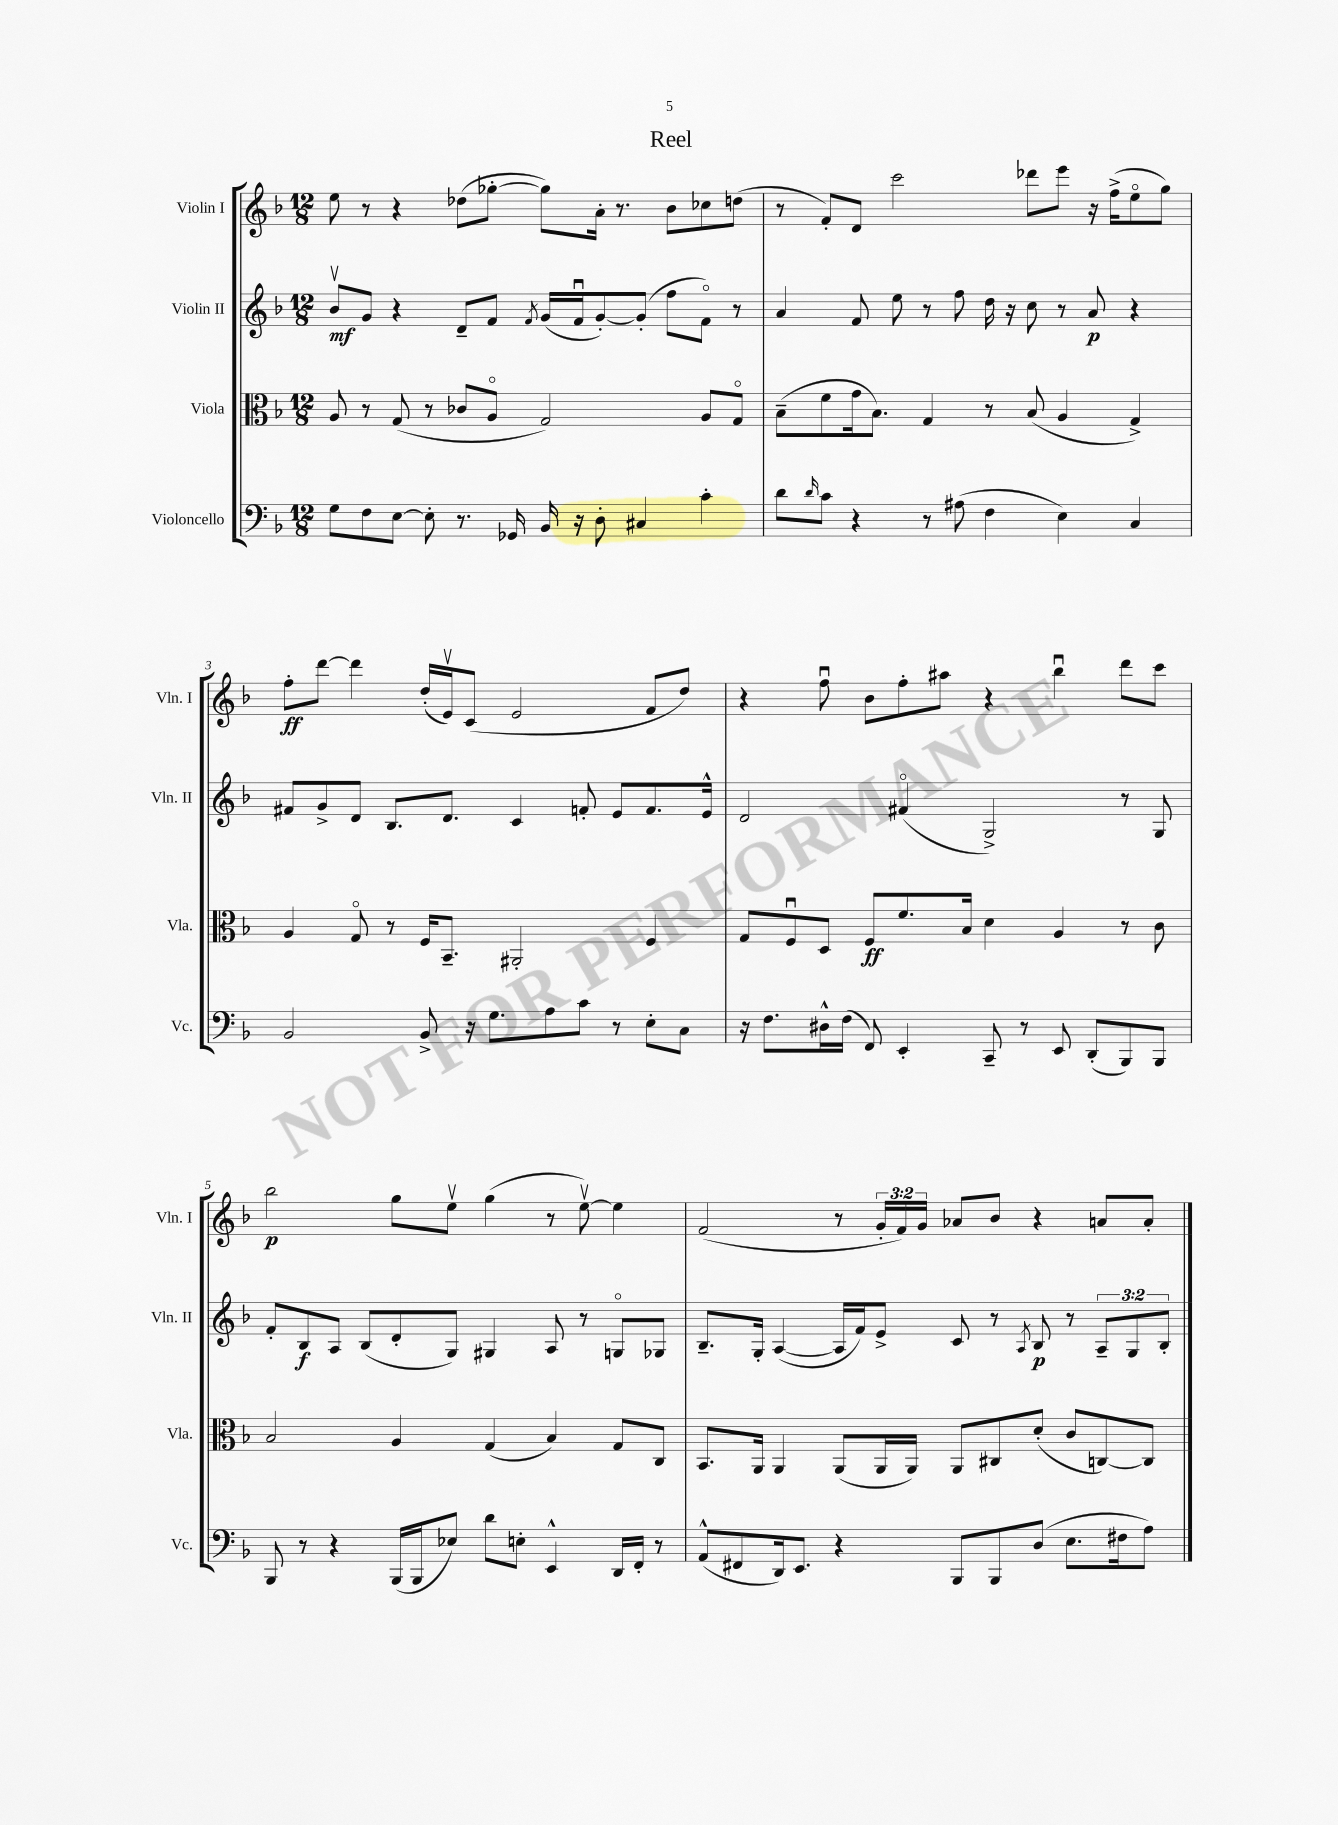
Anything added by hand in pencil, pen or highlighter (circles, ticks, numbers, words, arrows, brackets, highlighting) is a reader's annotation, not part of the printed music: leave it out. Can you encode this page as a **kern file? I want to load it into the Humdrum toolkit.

**kern	**kern	**kern	**kern
*staff4	*staff3	*staff2	*staff1
*clefF4	*clefC3	*clefG2	*clefG2
*k[b-]	*k[b-]	*k[b-]	*k[b-]
*M12/8	*M12/8	*M12/8	*M12/8
8G	8A	8b-v	8ee
8F	8r	8g	8r
[8E	(8G	4r	4r
8E']	8r	.	.
8.r	8c-	8d~	(8dd-
.	8Ao	8f	[8gg-'
16GG-	.	.	.
.	.	8qf	.
16BB-	2G)	(16g	8gg-])
16r	.	16fu	.
8D'	.	[8g')	16a'
.	.	.	8.r
4C#	.	(8g']	.
.	.	8ff	8b-
4c'	8A	8fo)	8cc-
.	8Go	8r	(8dd
=	=	=	=
8d	(8B-~	4a	8r
16qqd	.	.	.
8c	8f	.	8f')
4r	16g	8f	8d
.	8.B-)	.	.
.	.	8ee	2ccc
8r	4G	8r	.
(8A#	.	8ff	.
4F	8r	16dd	.
.	.	16r	.
.	(8B-	8cc	8ddd-
4E)	4A	8r	8eee
.	.	8a	16r
.	.	.	(16ff^
4C	4G^)	4r	8eeo
.	.	.	8gg)
=	=	=	=
2BB-	4A	8f#	8ff'
.	.	8g^	[8ddd
.	8Go	8d	4ddd]
.	8r	8.B-	.
8BB-^	16F	.	(16dd'
.	8.BB-~	8.d	16ev)
16r	.	.	(8c
8.G	.	.	.
.	2AA#'	4c	2e
8A	.	.	.
8c	.	8f'	.
8r	.	8e	.
8E'	4F	8.f	8f
8C	.	.	8dd)
.	.	16e^^	.
=	=	=	=
16r	8G	2d	4r
8.F	.	.	.
.	8Fu	.	.
16D#^^	8D	.	8ffu
(16F	.	.	.
8FF)	8F	.	8b-
4EE'	8.f	(4f#o	8ff'
.	.	.	8aa#
.	16B-	.	.
8CC~	4d	2G^)	4r
8r	.	.	.
8EE	4A	.	4bb-u
(8DD'	.	.	.
8BBB-)	8r	8r	8ddd
8BBB-	8c	8G	8ccc
=	=	=	=
8BBB-	2B-	8f'	2bb-
8r	.	8B-	.
4r	.	8A	.
.	.	(8B-	.
(16BBB-	4A	8d'	8gg
16BBB-	.	.	.
8E-)	.	8G)	8eev
8d	(4G	4G#	(4gg
8E'	.	.	.
4EE^^	4B-)	8A	8r
.	.	8r	[8eev)
16DD	8G	8Go	4ee]
16FF'	.	.	.
8r	8C	8G-	.
=	=	=	=
(8AA^^	8.BB-	8.B-~	(2f
8FF#	.	.	.
.	16AA	16G'	.
16DD)	4AA	([4A	.
8.EE	.	.	.
4r	(8AA	16A]	8r
.	.	16f)	.
.	16AA	8e^	24g'
.	.	.	24f)
.	16AA)	.	.
.	.	.	24g
8BBB-	8AA	8c	8a-
8BBB-	8C#	8r	8b-
.	.	8qA	.
(8D	(8d'	8B-	4r
8.E	8c	8r	.
.	[8C)	12A~	8a
16F#	.	.	.
.	.	12G	.
8A)	8C]	.	8a'
.	.	12B-'	.
==	==	==	==
*-	*-	*-	*-
